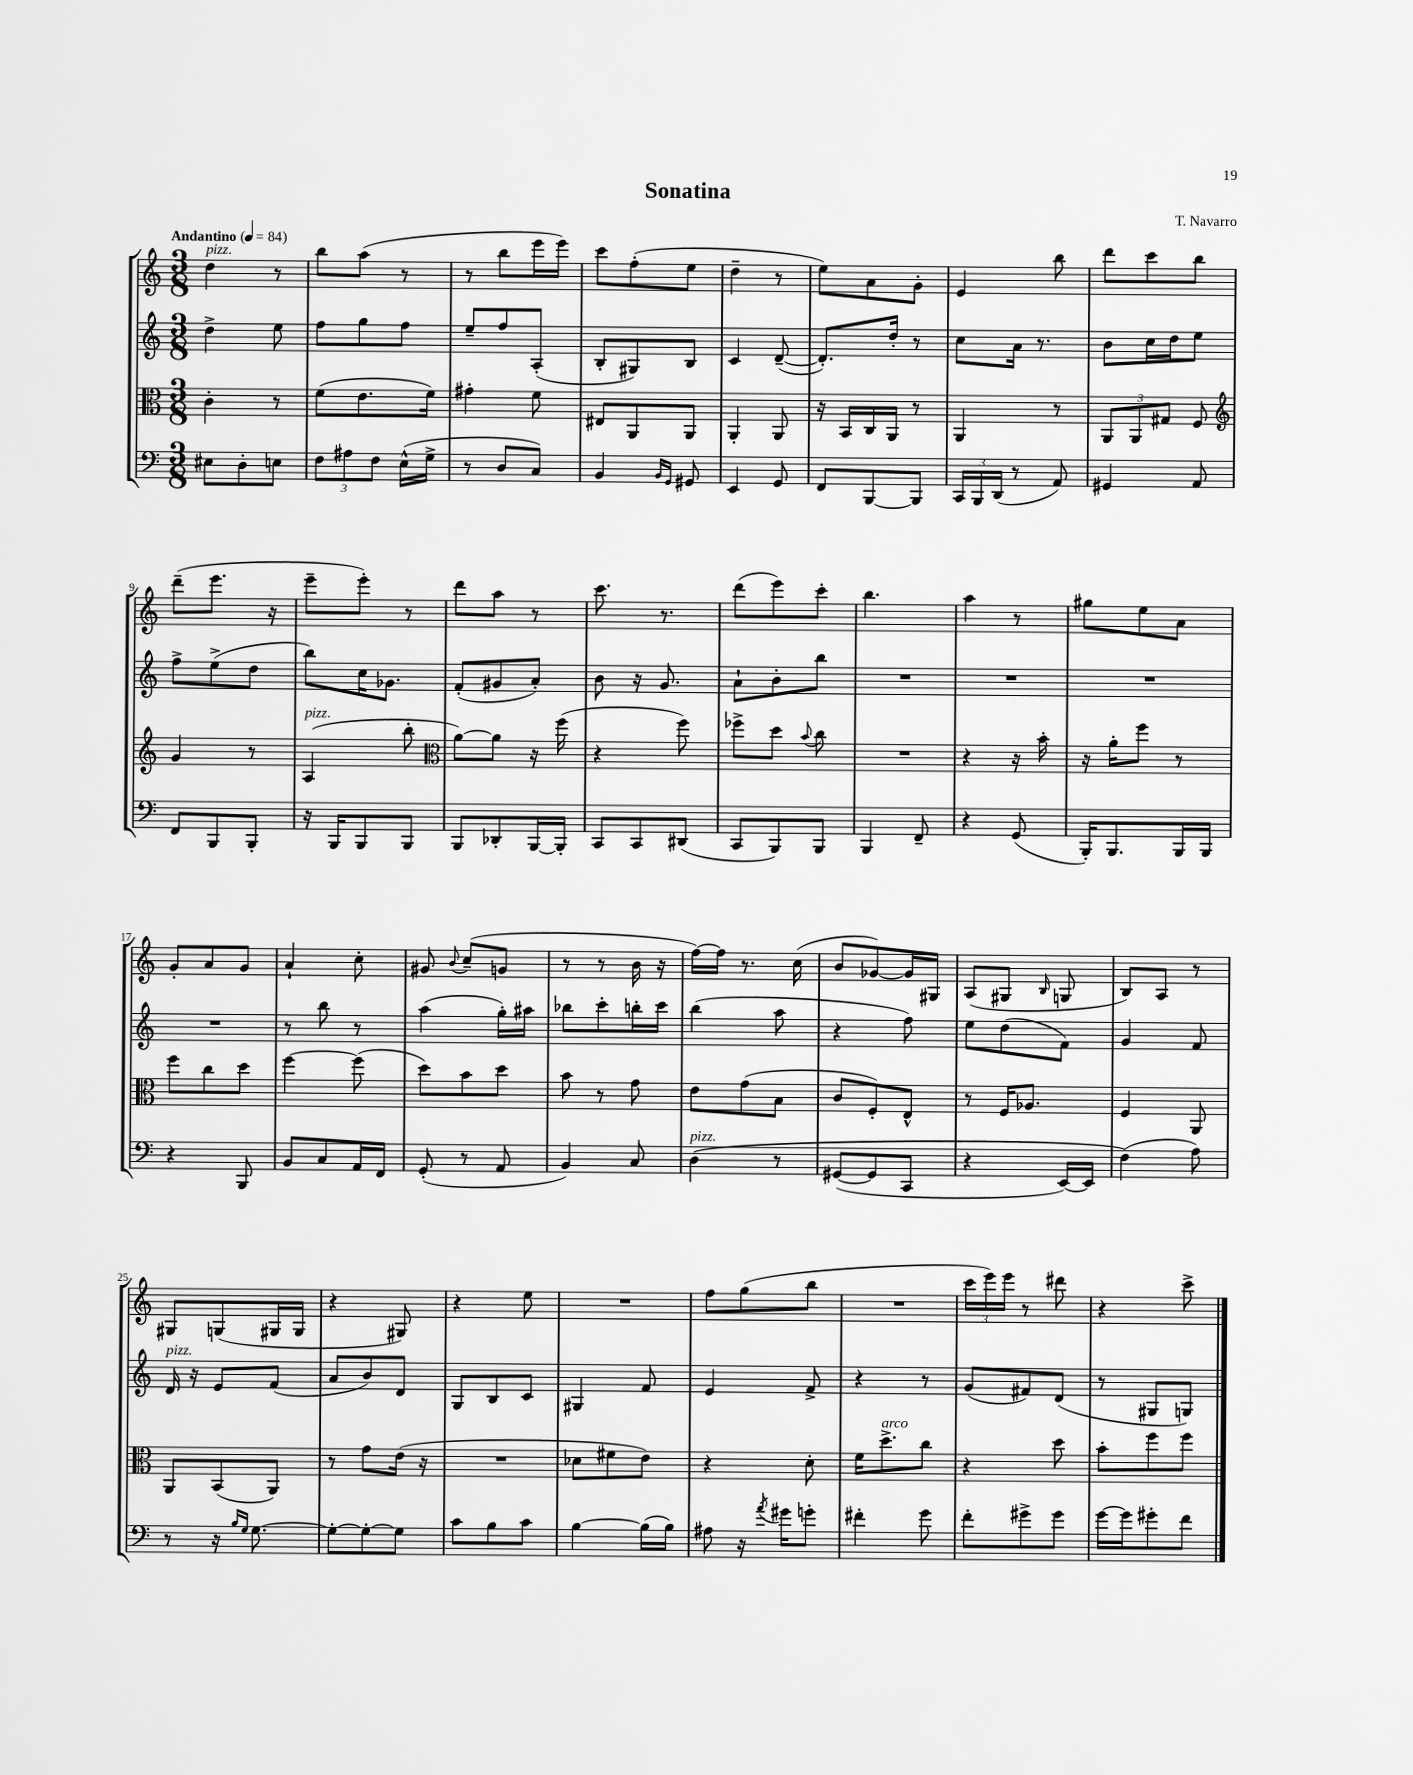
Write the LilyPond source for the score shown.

\header { title = "Sonatina" composer = "T. Navarro" }
<<
\new StaffGroup <<
\new Staff = "s0" {
    \clef treble \key c \major \numericTimeSignature \time 3/8 \tempo "Andantino" 4 = 84
    \autoBeamOff d''4^\markup { \italic "pizz." } r8 |
    b''8[ a''8]( r8 |
    r8 b''8[ e'''16 e'''16]) |
    c'''8[ f''8-.( e''8] |
    d''4-- r8 |
    e''8[) a'8 g'8]-. |
    e'4 b''8 |
    d'''8[ c'''8 b''8] |
    d'''8[--( e'''8.] r16 |
    e'''8[-- e'''8]-.) r8 |
    d'''8[ a''8] r8 |
    c'''8. r8. |
    d'''8[( e'''8) c'''8]-. |
    b''4. |
    a''4 r8 |
    gis''8[ e''8 a'8] |
    g'8[-. a'8 g'8] |
    a'4-! c''8-. |
    gis'8 \appoggiatura { b'8 } c''8[--( g'8] |
    r8 r8 b'16 r16 |
    f''16[~) f''16] r8. c''16( |
    b'8[ ges'8~) ges'16 gis16] |
    a8[( gis8] \grace { b16 } g8 |
    b8[) a8] r8 |
    gis8[ g8( gis16 gis16] |
    r4 gis8) |
    r4 e''8 |
    R4. |
    f''8[ g''8( b''8] |
    R4. |
    \tuplet 3/2 { c'''16[ e'''16) e'''16] } r8 dis'''8 |
    r4 c'''8-> \bar "|." |
}
\new Staff = "s1" {
    \clef treble \key c \major \numericTimeSignature \time 3/8
    \autoBeamOff d''4-> e''8 |
    f''8[ g''8 f''8] |
    e''8[-- f''8 a8]-.( |
    b8[-. gis8) b8] |
    c'4 d'8~--( |
    d'8.[-.) d''16]-. r8 |
    c''8[ a'16] r8. |
    b'8[ c''16 d''16 e''8] |
    f''8[-> e''8->( d''8] |
    b''8[) c''16 ges'8.] |
    f'8[-.( gis'8 a'8]-.) |
    b'8 r16 g'8. |
    a'8[-! b'8-. b''8] |
    R4. |
    R4. |
    R4. |
    R4. |
    r8 b''8 r8 |
    a''4( g''16[-.) ais''16] |
    bes''8[ c'''8-. b''16-. c'''16] |
    b''4( a''8 |
    r4 f''8) |
    e''8[ d''8( f'8]) |
    g'4 f'8 |
    d'16^\markup { \italic "pizz." } r16 e'8[ f'8]( |
    a'8[ b'8) d'8] |
    g8[ b8 c'8] |
    gis4 f'8 |
    e'4 f'8-> |
    r4 r8 |
    g'8[( fis'8) d'8]( |
    r8 gis8[ g8]) \bar "|." |
}
\new Staff = "s2" {
    \clef alto \key c \major \numericTimeSignature \time 3/8
    \autoBeamOff c'4-. r8 |
    f'8[( e'8. f'16]) |
    gis'4-. f'8 |
    eis8[ a,8 a,8] |
    a,4-. a,8 |
    r16 b,16[ c16 a,16] r8 |
    a,4 r8 |
    \tuplet 3/2 { a,8[ a,8 gis8] } f8 |
    \clef treble g'4 r8 |
    a4^\markup { \italic "pizz." }( b''8-. |
    \clef alto a'8[~) a'8] r16 f''16( |
    r4 f''8) |
    fes''8[-> d''8] \appoggiatura { b'8 } c''8 |
    R4. |
    r4 r16 b'16-. |
    r16 a'16[-. f''8] r8 |
    f''8[ c''8 d''8] |
    f''4~ f''8( |
    d''8[) b'8 d''8] |
    b'8 r8 g'8 |
    e'8[ g'8( b8] |
    c'8[ f8-.) e8]-^ |
    r8 f16[ aes8.] |
    f4 a,8 |
    a,8[ b,8( a,8]) |
    r8 g'8[ e'16]( r16 |
    R4. |
    des'8[ fis'8 e'8]) |
    r4 d'8-. |
    f'16[ d''8.->^\markup { \italic "arco" } c''8] |
    r4 d''8 |
    b'8[-. f''8 f''8] \bar "|." |
}
\new Staff = "s3" {
    \clef bass \key c \major \numericTimeSignature \time 3/8
    \autoBeamOff eis8[ d8-. e8] |
    \tuplet 3/2 { f8[ ais8 f8] } e16[-^( g16]-> |
    r8 d8[ c8]) |
    b,4 \grace { b,16[ g,16] } gis,8 |
    e,4 g,8 |
    f,8[ b,,8~ b,,8] |
    \tuplet 3/2 { c,16[ b,,16 d,16]( } r8 a,8) |
    gis,4 a,8 |
    f,8[ b,,8 b,,8]-. |
    r16 b,,16[ b,,8 b,,8] |
    b,,8[ des,8-. b,,16~ b,,16]-. |
    c,8[ c,8 dis,8]( |
    c,8[ b,,8) b,,8] |
    b,,4 f,8-- |
    r4 g,8( |
    b,,16[-.) b,,8. b,,16 b,,16] |
    r4 b,,8 |
    b,8[ c8 a,16 f,16] |
    g,8-.( r8 a,8 |
    b,4) c8 |
    d4^\markup { \italic "pizz." }\( r8 |
    gis,8[~( gis,8 c,8] |
    r4 e,16[~) e,16] |
    f4(\) a8) |
    r8 r16 \grace { b16[ g16] } g8.~ |
    g8[~-. g8~-. g8] |
    c'8[ b8 c'8] |
    b4~ b16[( b16]) |
    ais8 r16 \acciaccatura { a'8 } gis'16[ g'8]-. |
    fis'4-. g'8 |
    f'8[-. gis'8-> gis'8] |
    g'16[~ g'16 gis'8-. f'8] \bar "|." |
}
>>
>>
